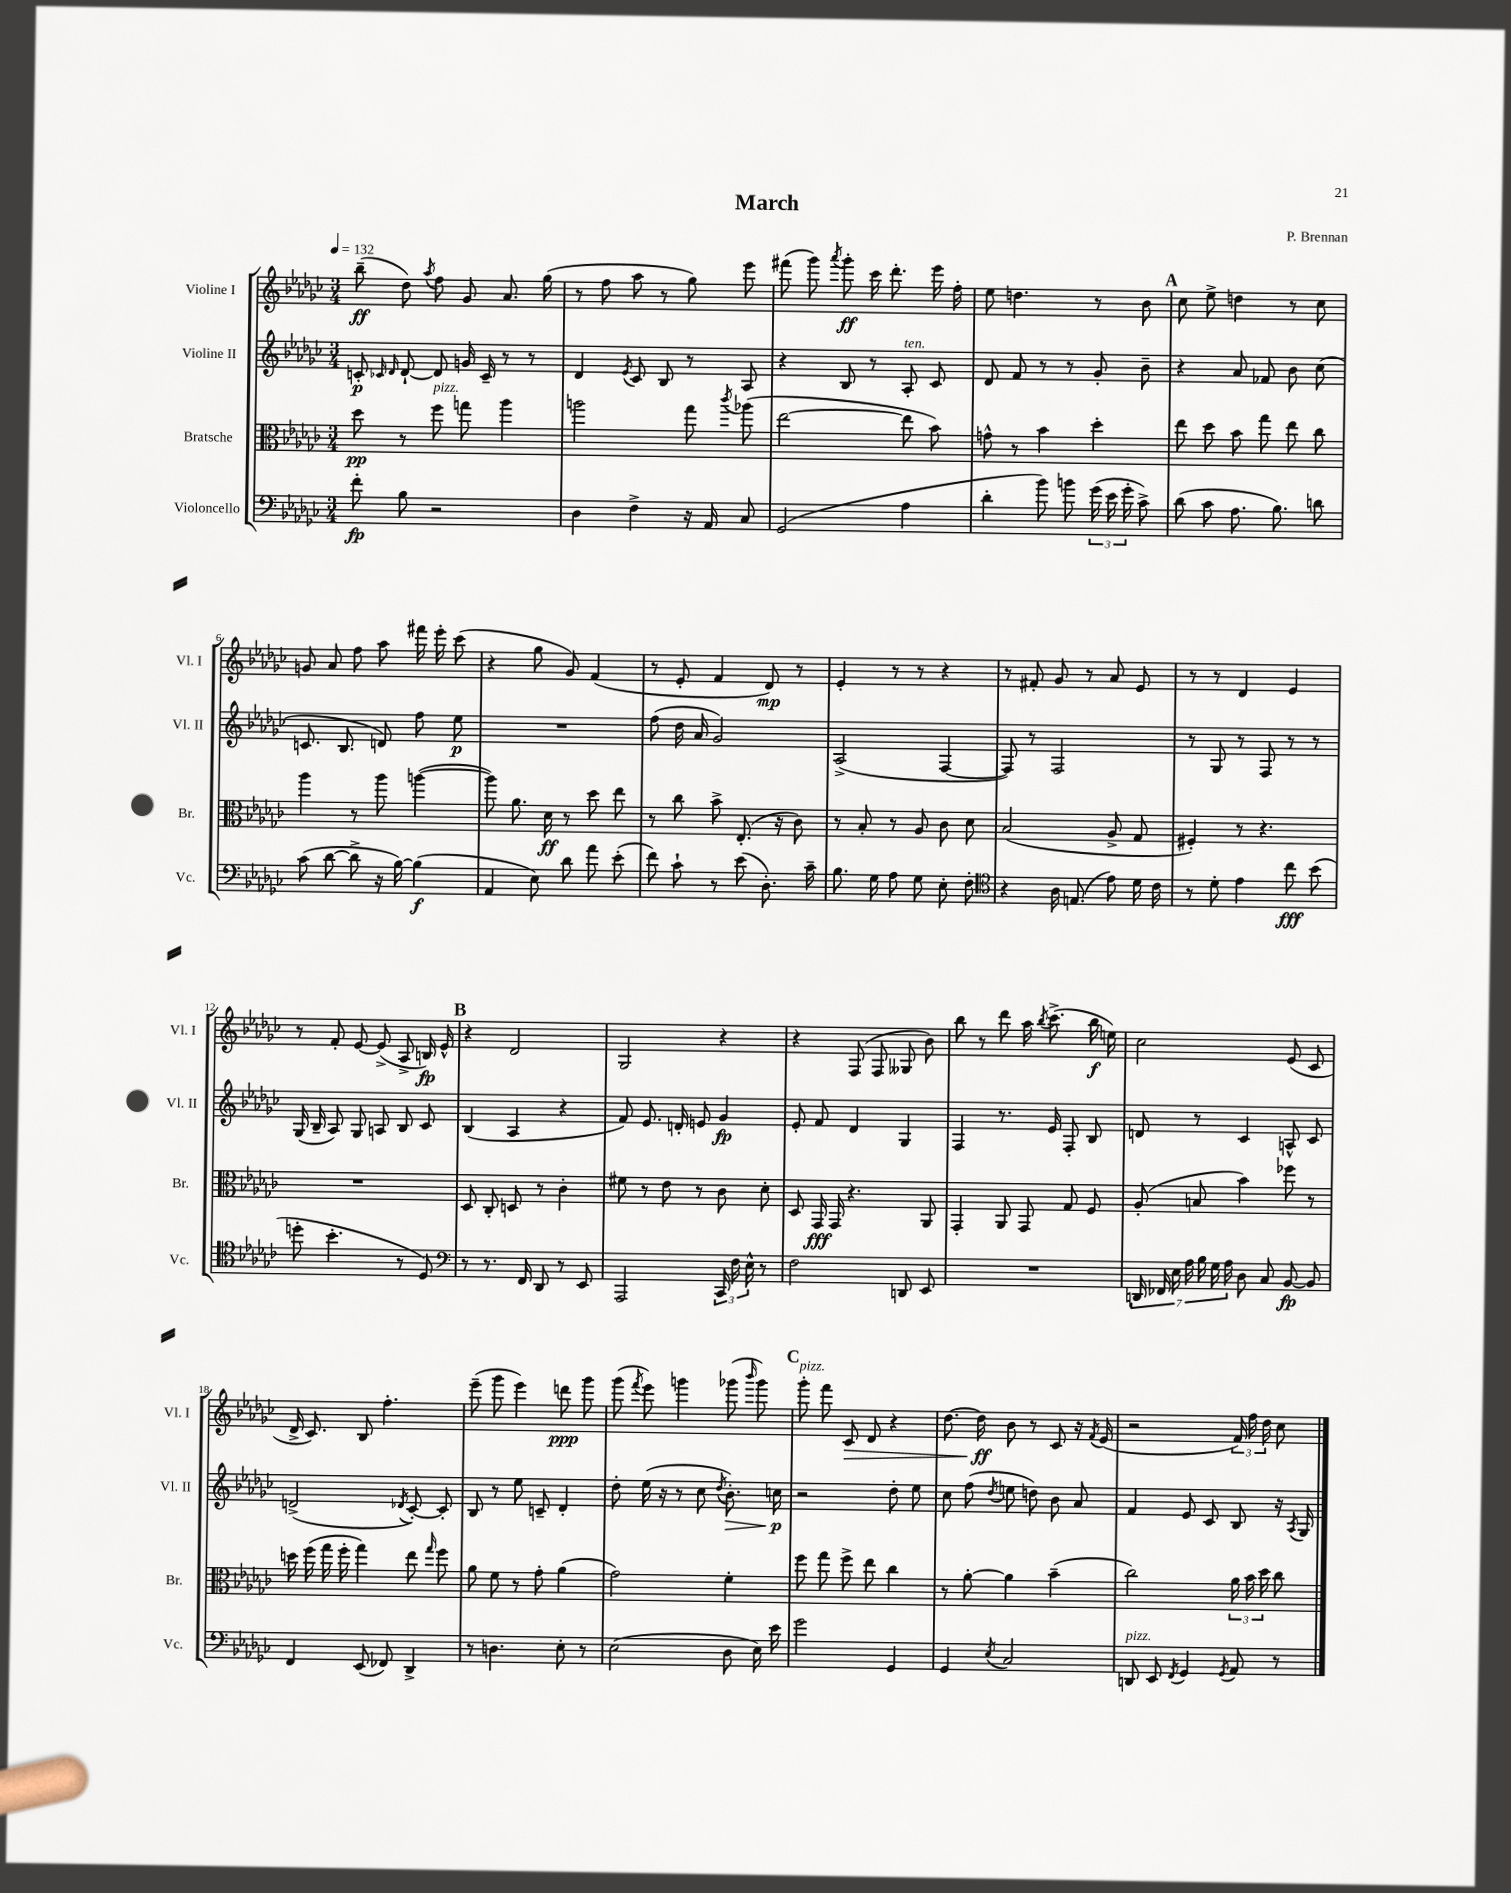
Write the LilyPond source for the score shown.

\header { title = "March" composer = "P. Brennan" }
<<
\new StaffGroup <<
\new Staff = "s0" \with { instrumentName = "Violine I" shortInstrumentName = "Vl. I" } {
    \clef treble \key ges \major \numericTimeSignature \time 3/4 \tempo 4 = 132
    \autoBeamOff bes''8--\ff( des''8) \acciaccatura { aes''8 } f''8 ges'8 aes'8. ges''16( |
    r8 f''8 aes''8 r8 ges''8) ees'''8 |
    fis'''8( ges'''8) \acciaccatura { aes'''8 } ges'''8-.\ff ces'''16 des'''8.-. ees'''16 f''16-. |
    ees''8 d''4. r8 bes'8 |
    \mark \markup { \bold "A" } ces''8 ees''8-> d''4 r8 ces''8 |
    g'8 aes'8 f''8 aes''8 fis'''16 ees'''16-. ces'''8( |
    r4 ges''8 ges'8) f'4( |
    r8 ees'8-. f'4 des'8\mp) r8 |
    ees'4-. r8 r8 r4 |
    r8 fis'8-. ges'8 r8 aes'8 ees'8 |
    r8 r8 des'4 ees'4 |
    r8 f'8-. ees'8~ ees'8->( aes8-> b16\fp) ees'16-^ |
    \mark \markup { \bold "B" } r4 des'2 |
    ges2 r4 |
    r4 f8( f8 geses8 bes'8) |
    bes''8 r8 des'''8 aes''16 \acciaccatura { bes''8 } ces'''8.->( bes''16\f e''16) |
    ces''2 ees'8( ces'8 |
    des'16-> ces'8.) bes8 f''4.-. |
    ees'''8--( ges'''8 ees'''4) d'''8\ppp ges'''8 |
    ges'''8( \acciaccatura { f'''8 } ees'''8) g'''4 ges'''8( \grace { bes'''16 } ges'''8) |
    \mark \markup { \bold "C" } ges'''8-.^\markup { \italic "pizz." } f'''8 ces'8\> des'8 r4 |
    des''8.~ des''16\ff\! bes'8 r8 ces'8 r16 \acciaccatura { f'8 } ees'16( |
    r2 \tuplet 3/2 { f'16) f''16 des''16 } ces''8 \bar "|." |
}
\new Staff = "s1" \with { instrumentName = "Violine II" shortInstrumentName = "Vl. II" } {
    \clef treble \key ges \major \numericTimeSignature \time 3/4
    \autoBeamOff c'8-.\p \grace { ces'16 des'16 } des'8~-! des'8 g'16 ces'16-- r8 r8 |
    des'4 \acciaccatura { ees'8 } ces'8 bes8 r8 aes8 |
    r4 bes8 r8 aes8-.^\markup { \italic "ten." } ces'8 |
    des'8 f'8 r8 r8 ges'8-. bes'8-- |
    \mark \markup { \bold "A" } r4 aes'8 fes'8 bes'8 ces''8( |
    c'8. bes8. d'8) f''8 ees''8\p |
    R2. |
    f''8( des''16 aes'16 ges'2) |
    aes2->( f4~ |
    f8) r8 f2 |
    r8 ges8 r8 f8 r8 r8 |
    ges16( bes16-- aes8) ges8 a8 bes8 ces'8 |
    \mark \markup { \bold "B" } bes4( aes4 r4 |
    f'8) ees'8. d'16-. e'8 ges'4\fp |
    ees'8-. f'8 des'4 ges4 |
    f4 r8. ees'16 f8-. bes8 |
    d'8 r8 ces'4 a8-^ ces'8 |
    d'2->( \acciaccatura { des'8 } ces'8~-.) ces'8-. |
    bes8 r8 ees''8 c'8-- des'4-. |
    des''8-. ees''16( r16 r8 ces''8 \acciaccatura { des''8 } bes'8.-.\>) c''16\p\! |
    \mark \markup { \bold "C" } r2 des''8-. ees''8 |
    ces''8 f''8( \acciaccatura { des''8 } e''8 d''8) bes'8 aes'8 |
    f'4 ees'8 ces'8 bes8 r16 \acciaccatura { aes8 } ges16 \bar "|." |
}
\new Staff = "s2" \with { instrumentName = "Bratsche" shortInstrumentName = "Br." } {
    \clef alto \key ges \major \numericTimeSignature \time 3/4
    \autoBeamOff des''8\pp r8 f''8^\markup { \italic "pizz." } g''8 aes''4 |
    a''2 ges''8 \acciaccatura { ces'''8 } aes''8( |
    ees''2~ ees''8 bes'8) |
    g'8-^ r8 bes'4 des''4-. |
    \mark \markup { \bold "A" } ees''8 des''8 bes'8 ges''8 ees''8 ces''8 |
    aes''4 r8 aes''8 a''4~( |
    a''8) aes'8. des'16\ff r8 des''8 ees''8 |
    r8 ces''8 bes'8-> ees8.-.( r16 ces'8) |
    r8 bes8-. r8 aes8 ces'8 des'8 |
    bes2( aes8-> ges8 |
    fis4-.) r8 r4. |
    R2. |
    \mark \markup { \bold "B" } des8 ces8-. d8 r8 ces'4-. |
    fis'8 r8 ees'8 r8 ces'8 des'8-. |
    des8 ges,16\fff ges,16 r4. aes,8 |
    ges,4-. aes,8 ges,8 ges8 f8 |
    aes8-.( b8 bes'4) fes''8 r8 |
    d''16 f''16( ges''16 f''16-. ges''4) ees''8 \grace { ges''16 } f''8 |
    aes'8 f'8 r8 ges'8-. aes'4( |
    ges'2) f'4-. |
    \mark \markup { \bold "C" } f''8 ges''8 f''8-> ees''8 ces''4 |
    r8 aes'8~-. aes'4 bes'4--( |
    ces''2) \tuplet 3/2 { aes'16 bes'16 des''16 } ces''8 \bar "|." |
}
\new Staff = "s3" \with { instrumentName = "Violoncello" shortInstrumentName = "Vc." } {
    \clef bass \key ges \major \numericTimeSignature \time 3/4
    \autoBeamOff f'8-.\fp bes8 r2 |
    des4 f4-> r16 aes,16 ces8 |
    ges,2( aes4 |
    des'4-. bes'8) b'8 \tuplet 3/2 { ges'16( ees'16 ges'16-. } ces'8->) |
    \mark \markup { \bold "A" } des'8( ces'8 aes8. bes8.) d'8 |
    ces'8( des'8~ des'8-> r16 bes16~) bes4\f( |
    aes,4 ees8) des'8 aes'8 ees'8-.( |
    f'8) ces'8-! r8 ees'8( des8.-.) ces'16-- |
    bes8. ges16 aes8 ges8 ees8-. f8-. |
    \clef tenor r4 aes16 e8.( ees'8) des'16 ces'16 |
    r8 des'8-. ees'4 ces''8\fff bes'8( |
    d''8-. bes'4.-. r8 des8) |
    \mark \markup { \bold "B" } \clef bass r8 r8. f,16 des,8 r8 ees,8 |
    aes,,2 \tuplet 3/2 { ces,16 f16 ees16-^ } r8 |
    f2 d,8 ees,8 |
    R2. |
    \tuplet 7/4 { d,16 fes,16 ees16 aes16 bes16 ges16 aes16 } des8 ces8 bes,8~\fp bes,8 |
    f,4 ees,8( fes,8) des,4-> |
    r8 d4. ees8-. r8 |
    ees2( des8 ees16) ees'16 |
    \mark \markup { \bold "C" } ges'2 ges,4 |
    ges,4 \acciaccatura { ees8 } ces2 |
    d,8^\markup { \italic "pizz." } ees,8 \acciaccatura { f,8 } ges,4 \acciaccatura { ges,8 } aes,8 r8 \bar "|." |
}
>>
>>
